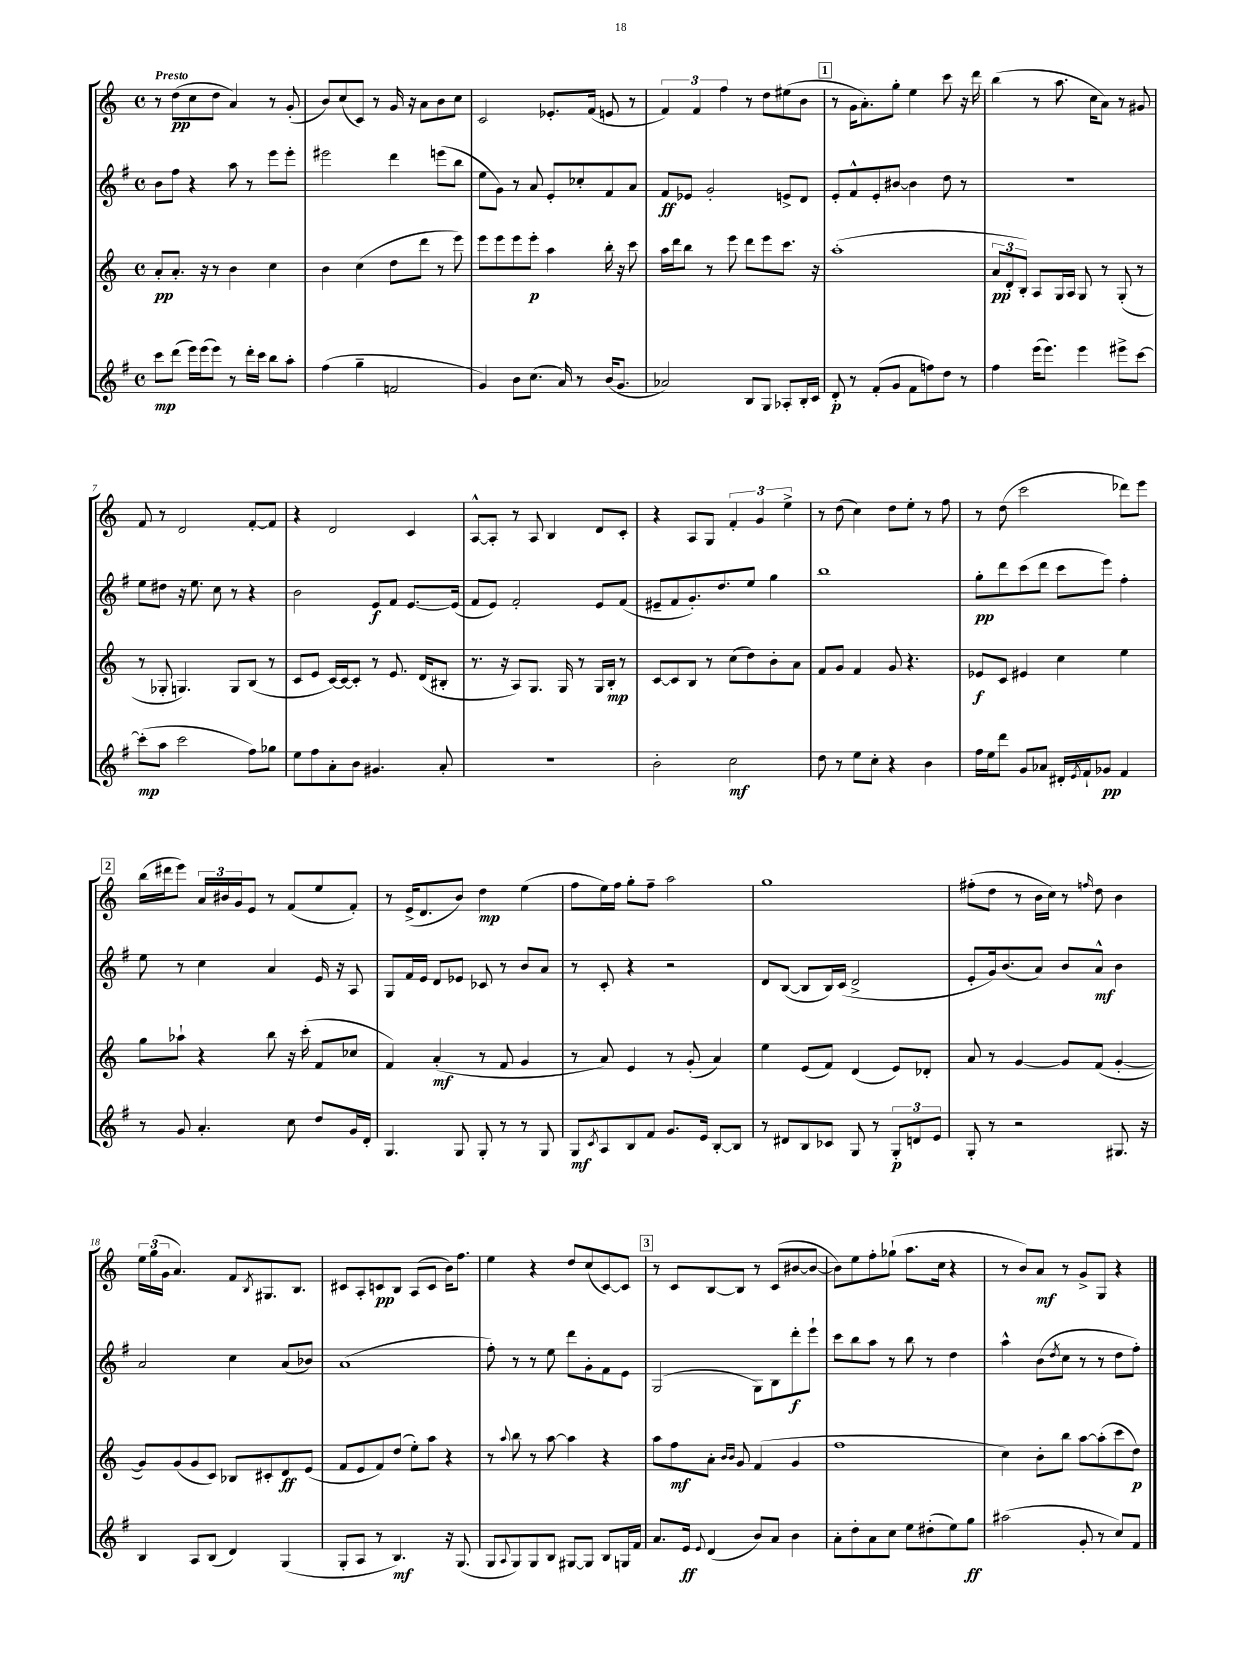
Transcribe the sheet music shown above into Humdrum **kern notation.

**kern	**kern	**kern	**kern
*staff4	*staff3	*staff2	*staff1
*clefG2	*clefG2	*clefG2	*clefG2
*k[f#]	*k[]	*k[f#]	*k[]
*M4/4	*M4/4	*M4/4	*M4/4
*met(c)	*met(c)	*met(c)	*met(c)
8ccc	8a'	8b	8r
(8ddd	8.a'	8ff#	(8dd
16eee)	.	4r	8cc
(16eee	16r	.	.
8eee)	8r	.	8dd
8r	4b	8aa	4a)
16ddd'	.	8r	.
16ccc	.	.	.
8bb	4cc	8eee	8r
8aa'	.	8eee'	(8g'
=	=	=	=
(4ff#	4b	2eee#	8b)
.	.	.	(8cc
4gg~	(4cc	.	8c)
.	.	.	8r
2f	8dd	4ddd	16g
.	.	.	16r
.	8ddd	.	8a
.	8r	(8eee	8b
.	8eee)	8bb	8cc
=	=	=	=
4g)	8eee	8ee	2c
.	8eee	8g)	.
8b	8eee	8r	.
(8.cc	8eee'	8a	.
.	4aa	8e'	8.e-'
16a)	.	.	.
8r	.	8cc-'	.
.	.	.	(16f
(16b	16bb'	8f#	8e
8.g	16r	.	.
.	8ccc	8a	8r
=	=	=	=
2a-)	16aa	8f#	6f)
.	16ddd	.	.
.	8bb	8e-	.
.	.	.	6f
.	8r	2g'	.
.	.	.	6ff
.	8eee	.	.
8B	8ddd	.	8r
8G	8eee	.	8dd
8A-'	8.ccc	8e^	(8ee#
16B'	.	8d	8b
16c	16r	.	.
=	=	=	=
8d'	(1aa'	8e'	8r
8r	.	8f#^^	16g
.	.	.	8.a')
(8f#'	.	8e'	.
8g	.	[8b#	8gg'
8f#	.	4b#]	4ee
8ff)	.	.	.
8dd	.	8dd	8ccc
8r	.	8r	16r
.	.	.	16ddd
=	=	=	=
4ff#	12a	1r	(4bb
.	12d'	.	.
.	12B')	.	.
(16eee	8A	.	8r
8.eee)	.	.	.
.	16G	.	8.aa
.	16A	.	.
4eee	8G	.	.
.	.	.	16cc
.	8r	.	8a)
8eee#^	(8G'	.	8r
[8ccc	8r	.	8g#
=	=	=	=
(8ccc']	8r	8ee	8f
8aa	8G-'	8dd#	8r
2ccc	4.G)	16r	2d
.	.	8.ee	.
.	.	8cc	.
.	8G	8r	.
8ff#)	(8B	4r	[8f'
8gg-	8r	.	8f]
=	=	=	=
8ee	8c	2b	4r
8ff#	8e	.	.
8a'	[16c)	.	2d
.	16c_	.	.
8b	8c']	.	.
4.g#	8r	8e	.
.	8.e	8f#	.
.	.	[8.e	4c
.	(16d	.	.
8a'	8B#'	.	.
.	.	(16e]	.
=	=	=	=
1r	8.r	8f#	[8A^^
.	.	8e)	8A']
.	16r	.	.
.	8A)	2f#'	8r
.	8.G	.	8A
.	.	.	4B
.	16G	.	.
.	8r	.	.
.	16G	8e	8d
.	16B'	.	.
.	8r	(8f#	8c'
=	=	=	=
2b'	[8c	8e#~	4r
.	8c]	8f#	.
.	8B	8.g')	8A
.	8r	.	8G
.	.	8.dd	.
2cc	(8cc	.	6f'
.	8dd)	8ee	.
.	.	.	6g
.	8b'	4gg	.
.	.	.	6ee^
.	8a	.	.
=	=	=	=
8dd	8f	1bb	8r
8r	8g	.	(8dd
8ee	4f	.	4cc)
8cc'	.	.	.
4r	8g	.	8dd
.	4.r	.	8ee'
4b	.	.	8r
.	.	.	8ff
=	=	=	=
16ff#	8e-	8gg'	8r
16ee	.	.	.
8ddd	8c	8ddd	(8dd
8g	4e#	(8ccc	2ccc
8a-	.	8ddd	.
16d#'	4cc	8ccc	.
8qe	.	.	.
16f#`	.	.	.
8g-	.	8eee)	.
4f#	4ee	4ff#'	8ddd-)
.	.	.	8eee
=	=	=	=
8r	8gg	8ee	(16bb
.	.	.	16ddd#
8g	8aa-`	8r	8eee)
4.a'	4r	4cc	24a
.	.	.	24b#
.	.	.	24g
.	.	.	8e
.	8bb	4a	8r
8cc	16r	.	(8f
.	(16ccc'	.	.
8dd	8f	16e	8ee
.	.	16r	.
16g	8cc-	8A	8f')
16d'	.	.	.
=	=	=	=
4.G	4f)	8G	8r
.	.	16f#	(16e^
.	.	16e	8.d
.	(4a'	8d	.
8G	.	8e-	8b)
8G'	8r	8c-	4dd
8r	8f	8r	.
8r	4g	8b	(4ee
8G	.	8a	.
=	=	=	=
8G	8r	8r	8ff
8qc	.	.	.
8A	8a)	8c'	16ee)
.	.	.	16ff
8B	4e	4r	8gg'
8f#	.	.	8ff~
8.g	8r	2r	2aa
.	(8g'	.	.
16e	.	.	.
[8B'	4a)	.	.
8B]	.	.	.
=	=	=	=
8r	4ee	8d	1gg
8d#	.	([8B	.
8B	(8e	8B]	.
8c-	8f)	16B)	.
.	.	(16c	.
8G	(4d	2d^	.
8r	.	.	.
12G'	8e)	.	.
12d	.	.	.
.	8d-'	.	.
12e	.	.	.
=	=	=	=
8G'	8a	8e'	(8ff#'
8r	8r	16g)	8dd
.	.	(8.b	.
2r	[4g	.	8r
.	.	8a)	16b
.	.	.	16cc)
.	8g]	8b	8r
.	.	.	16qqff
.	(8f	8a^^	8dd
8.G#	[4g'	4b	4b
16r	.	.	.
=	=	=	=
4B	8g])	2a	24ee
.	.	.	(24gg
.	.	.	24g
.	(8g	.	4.a)
8A	8g	.	.
(8B	8c)	.	.
4d)	8B-	4cc	8f
.	.	.	8qB
.	8c#'	.	8.G#
(4G	8d	(8a	.
.	.	.	8.B
.	(8e	8b-)	.
=	=	=	=
8G'	8f	(1a	8c#
8A	8e	.	8A'
8r	8f)	.	8c
4.B)	(8dd	.	8B
.	8ee')	.	(8A
.	8aa	.	8c
16r	4r	.	16b)
(8.G	.	.	8.ff
=	=	=	=
8G	8r	8ff#')	4ee
8qqA	8qqaa	.	.
8G)	8bb	8r	.
8G	8r	8r	4r
8B	[8aa	8ee	.
[8G#	4aa]	8ddd	8dd
8G#]	.	8g'	(8cc
8B	4r	8f#	[8c)
16G	.	8e	8c]
16f#	.	.	.
=	=	=	=
8.a	8aa	(2G	8r
.	8ff	.	8c
16e	.	.	.
8qqe	.	.	.
(4d	8a'	.	[8B
.	16qqb	.	.
.	16qqb	.	.
.	8g	.	8B]
8b)	(4f	8G)	8r
8a	.	8B	(8c
4b	4g	8ddd'	[8b#
.	.	8eee`	8b#_
=	=	=	=
8a'	1ff	8ccc	8b#])
8dd'	.	8bb	8ee
8a	.	8aa	8ff'
8cc	.	8r	(8gg-`
8ee	.	8bb	8.aa
(8dd#'	.	8r	.
.	.	.	16cc
8ee)	.	4dd	4r
8gg	.	.	.
=	=	=	=
(2aa#	4cc)	4aa^^	8r
.	.	.	8b)
.	8b'	(8b	8a
.	.	8qdd	.
.	8bb	8cc	8r
8g'	[8aa	8r	8g^
8r	(8aa']	8r	8G
8cc)	8ccc	8dd	4r
8f#	8dd)	8ff#')	.
==	==	==	==
*-	*-	*-	*-
